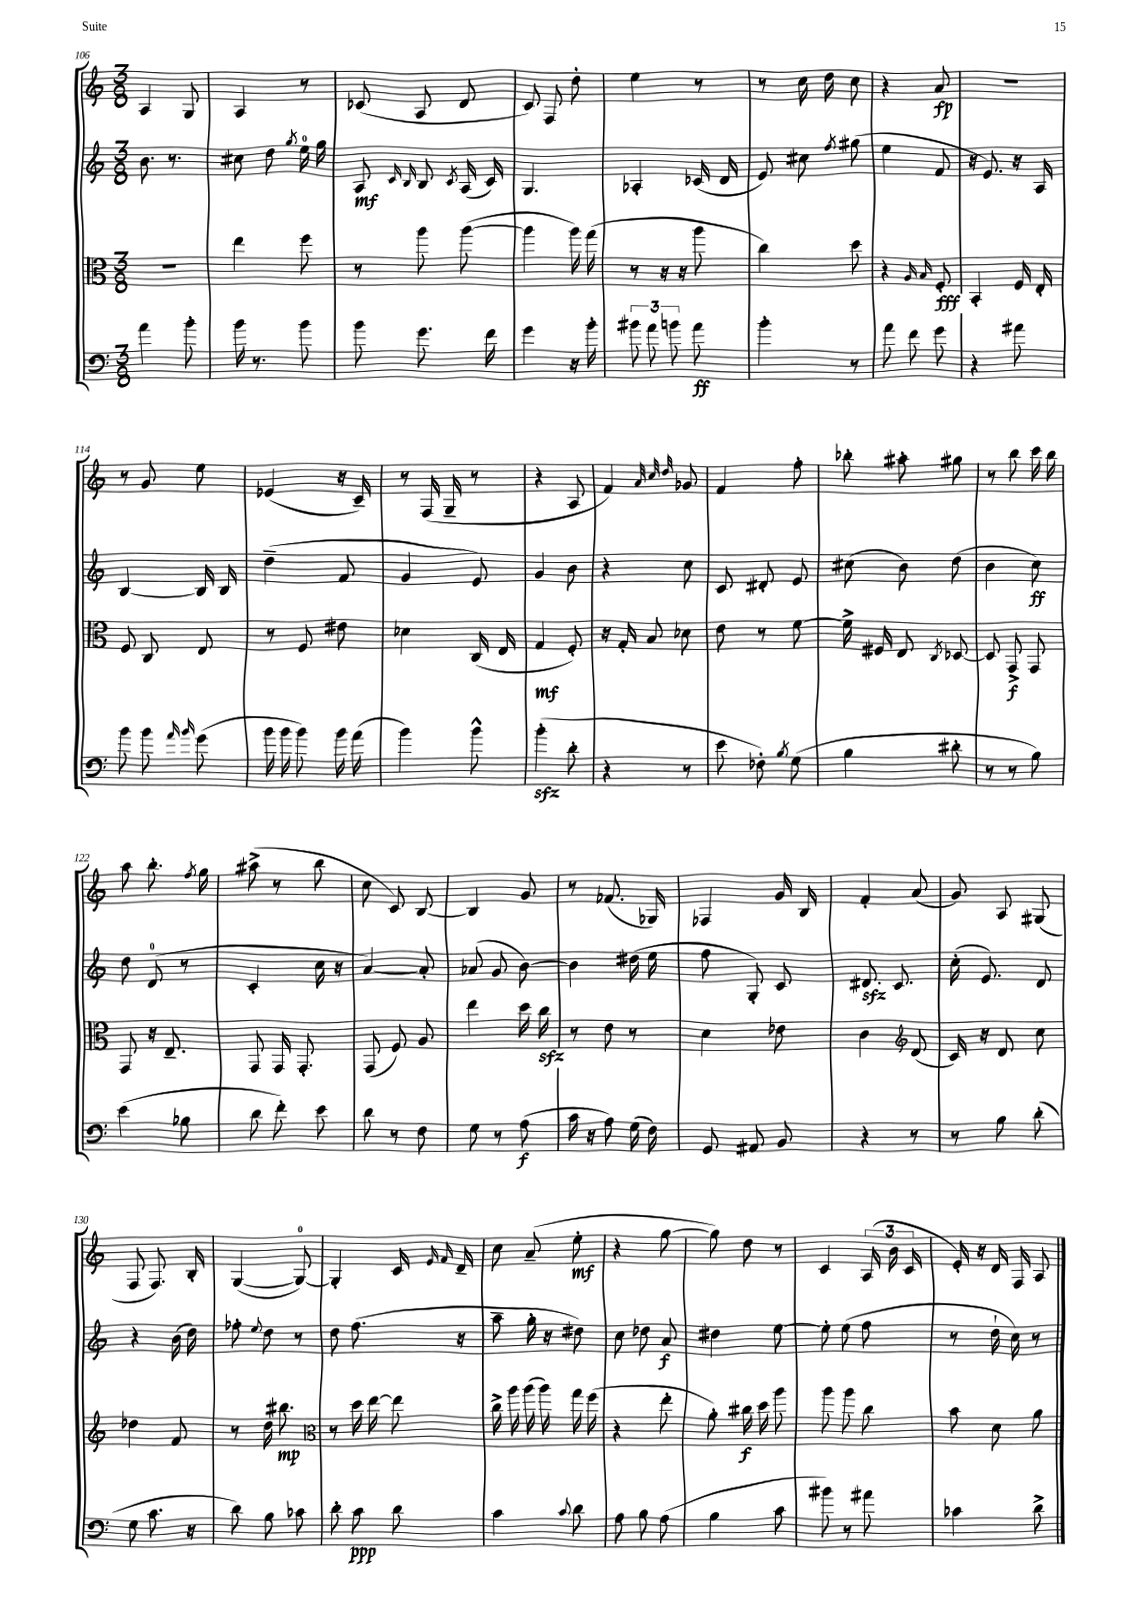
<<
\new StaffGroup <<
\new Staff = "s0" {
    \clef treble \key c \major \numericTimeSignature \time 3/8
    \autoBeamOff a4 g8 |
    a4 r8 |
    ces'8( a8 d'8 |
    c'8) f8 d''8-. |
    e''4 r8 |
    r8 c''16 d''16 c''8 |
    r4 a'8\fp |
    R4. |
    r8 g'8 e''8 |
    ees'4( r16 c'16--) |
    r8 f16( g16-- r8 |
    r4 a8 |
    f'4) \grace { a'32 c''32 d''32 } ges'8 |
    f'4 f''8-. |
    bes''8-. ais''8-. gis''8 |
    r8 b''8 c'''16 b''16 |
    a''8 b''8.-. \acciaccatura { f''8 } g''16 |
    ais''8->( r8 b''8 |
    c''8 c'8) b8~ |
    b4 g'8 |
    r8 fes'8.( ges16) |
    fes4 g'16 b16 |
    f'4-. a'8( |
    g'8) a8 gis8( |
    f8 f8.) b16-. |
    g4~( g8-0~) |
    g4-. c'16 \grace { e'16 f'16 } d'16-- |
    c''8 a'8--( e''8-.\mf |
    r4 g''8~ |
    g''8) d''8 r8 |
    c'4 \tuplet 3/2 { a16( b'16 c'16 } |
    e'16-.) r16 d'16 f16 a8 \bar "|." |
}
\new Staff = "s1" {
    \clef treble \key c \major \numericTimeSignature \time 3/8
    \autoBeamOff b'8. r8. |
    cis''8 d''8 \acciaccatura { g''8 } e''16-0 g''16 |
    a8\mf \grace { c'16 b16 } b8 \acciaccatura { c'8 } a16( c'16) |
    g4. |
    aes4-. ces'16( d'16 |
    e'8) cis''8 \acciaccatura { f''8 } gis''8( |
    e''4 f'8 |
    r16 e'8.) r16 a16 |
    b4~ b16 b16 |
    d''4--( f'8 |
    g'4 e'8) |
    g'4 b'8 |
    r4 c''8 |
    c'8 dis'8-. e'8 |
    cis''8( b'8) d''8( |
    b'4 c''8\ff) |
    d''8 d'8-0( r8 |
    c'4-. c''16 r16 |
    a'4~) a'8-. |
    aes'8( g'8 b'8~) |
    b'4 dis''16( e''16 |
    f''8 g8-.) c'8 |
    dis'8.\sfz c'8. |
    c''16-.( e'8.) d'8 |
    r4 b'16( d''16) |
    fes''8-. \appoggiatura { e''8 } d''8 r8 |
    d''8 f''8.( r16 |
    a''8-- g''16-. r16 dis''8) |
    c''8 des''8 a'8\f |
    dis''4 e''8~ |
    e''8-. e''8( f''8 |
    r8 d''16-! c''16) r8 \bar "|." |
}
\new Staff = "s2" {
    \clef alto \key c \major \numericTimeSignature \time 3/8
    \autoBeamOff R4. |
    e''4 f''8 |
    r8 a''8 a''8~( |
    a''4 a''16) g''16( |
    r8 r16 r16 a''8 |
    c''4) d''8 |
    r4 \grace { a16 b16 } f8-.\fff |
    b,4-. f16 e16-. |
    f8 c8 e8 |
    r8 f8 eis'8 |
    des'4 c16( e16 |
    g4\mf f8-.) |
    r16 g16-. b8 des'8 |
    e'8 r8 f'8~ |
    f'16-> fis16 e8 \acciaccatura { c8 } des8~ |
    des8 g,8->\f g,8 |
    g,8 r16 e8.-- |
    g,8 g,16 g,8.-. |
    g,8( f8) a8 |
    e''4 d''16 c''16\sfz |
    r8 e'8 r8 |
    d'4 ees'8 |
    c'4 \clef treble d'8( |
    c'16) r16 d'8 c''8 |
    des''4 f'8 |
    r8 d''16 bis''8.\mp |
    \clef alto r8 d''16 e''16~ e''8 |
    c''16-> a''16 a''16( a''16) g''16 f''16( |
    r4 e''8-. |
    a'8-.) cis''16\f d''16 a''8 |
    a''8 a''8 c''8 |
    b'8 d'8 a'8 \bar "|." |
}
\new Staff = "s3" {
    \clef bass \key c \major \numericTimeSignature \time 3/8
    \autoBeamOff a'4 b'8-. |
    b'16 r8. b'8 |
    b'8 g'8. f'16 |
    g'4 r16 b'16-. |
    \tuplet 3/2 { bis'8 a'8 b'8 } a'8\ff |
    b'4-. r8 |
    a'8 f'8 g'8 |
    r4 ais'8 |
    b'8 b'8 \grace { a'16 b'16 } g'8( |
    b'16 b'16 b'8) b'16 a'16( |
    b'4) b'8-^ |
    b'4-.\sfz( d'8-. |
    r4 r8 |
    e'8 fes8-.) \acciaccatura { b8 } g8( |
    b4 dis'8-. |
    r8 r8 b8) |
    e'4( bes8 |
    d'8 f'8-.) e'8 |
    d'8 r8 f8 |
    g8 r8 a8\f( |
    c'16 r16 a8) g16( f16) |
    g,8 ais,8 b,8 |
    r4 r8 |
    r8 b8 d'8-.( |
    g8 c'8. r16 |
    d'8) b8 ces'8 |
    d'8-. c'8\ppp d'8 |
    c'4 \appoggiatura { c'8 } d'8 |
    a8 b8 a8( |
    b4 c'8 |
    bis'8) r8 ais'8 |
    ces'4 d'8-> \bar "|." |
}
>>
>>
\layout { \context { \Score currentBarNumber = #106 } }
